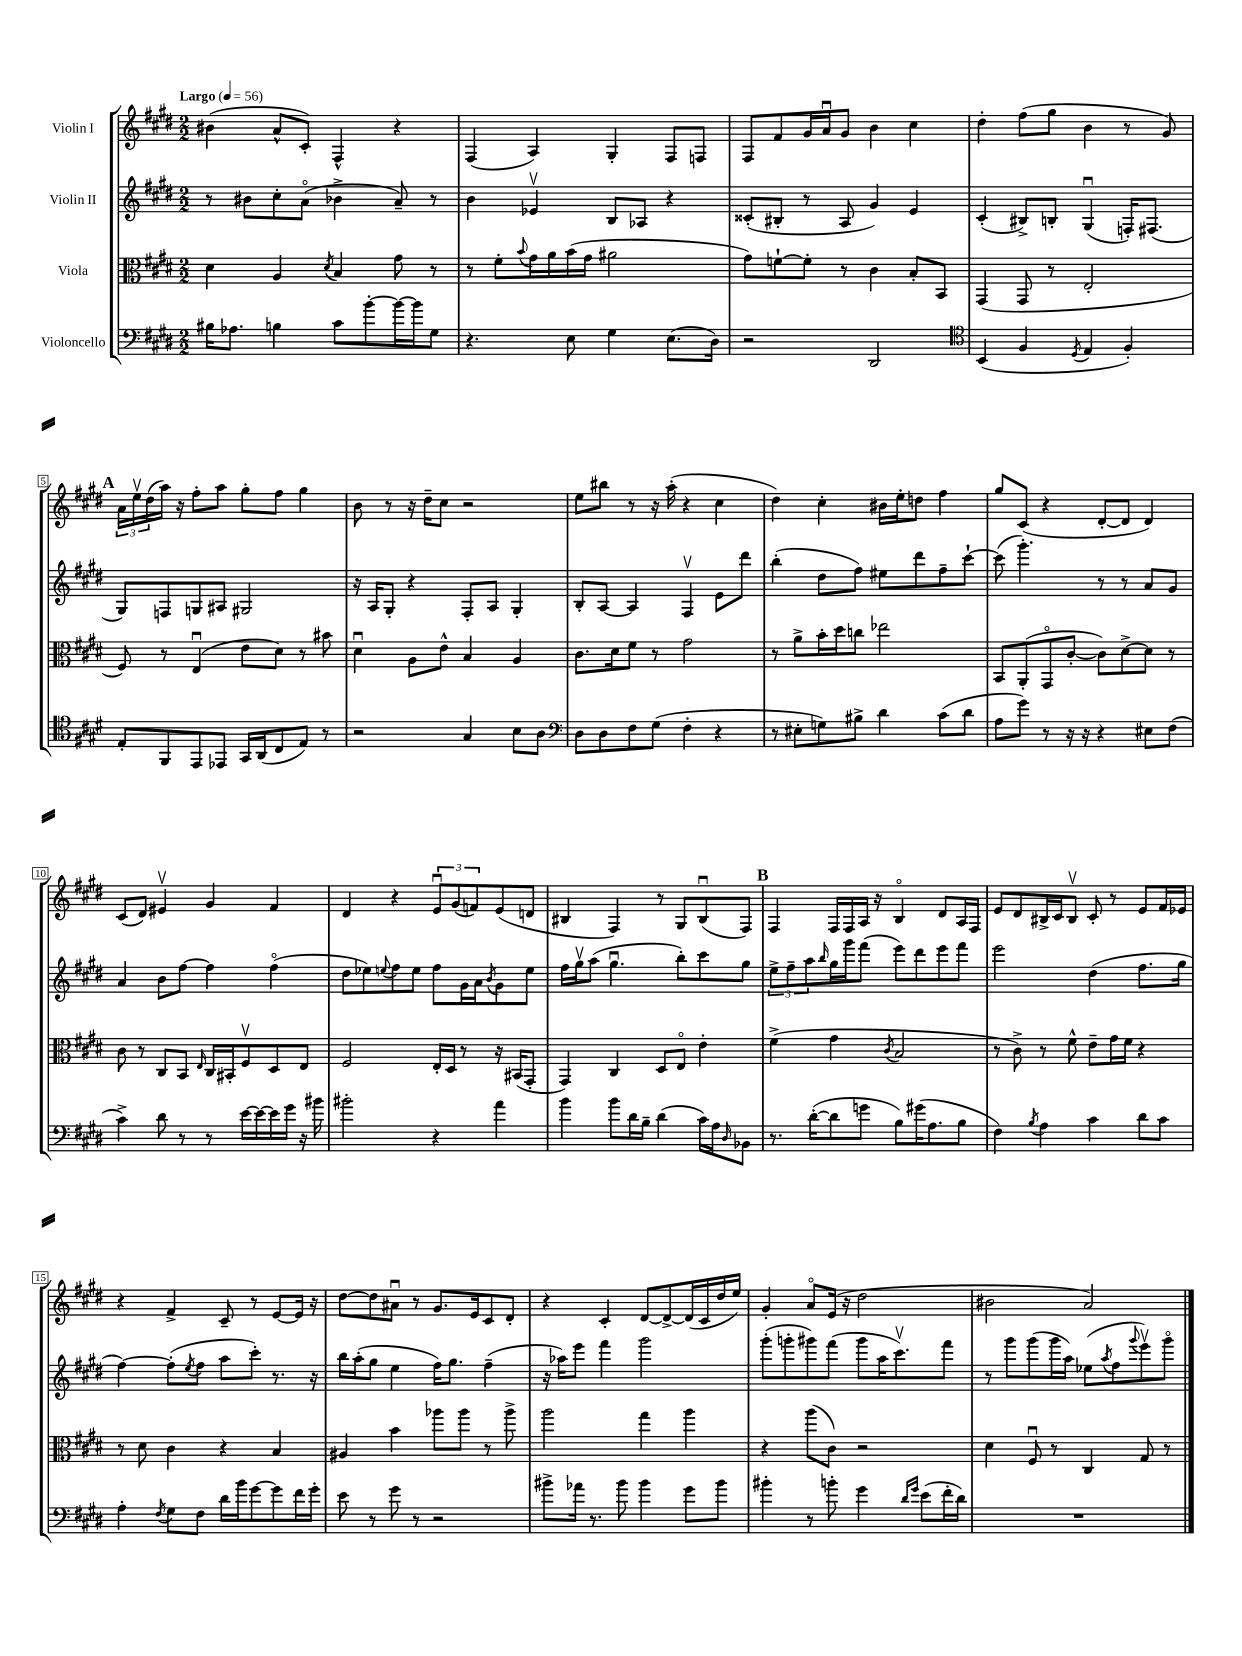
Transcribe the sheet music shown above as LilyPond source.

<<
\new StaffGroup <<
\new Staff = "s0" \with { instrumentName = "Violin I" } {
    \clef treble \key e \major \numericTimeSignature \time 2/2 \tempo "Largo" 4 = 56
    bis'4( a'8-^ cis'8-.) fis4-^ r4 |
    fis4( a4) gis4-. fis8 f8 |
    fis8 fis'8 gis'16 a'16\downbow gis'8 b'4 cis''4 |
    dis''4-. fis''8( gis''8 b'4 r8 gis'8) |
    \mark \markup { \bold "A" } \tuplet 3/2 { a'16 e''16\upbow dis''16( } a''16) r16 fis''8-. a''8 gis''8-. fis''8 gis''4 |
    b'8 r8 r16 dis''16-- cis''8 r2 |
    e''8 bis''8 r8 r16 a''16-.( r4 cis''4 |
    dis''4) cis''4-. bis'16 e''16-. d''8 fis''4 |
    gis''8 cis'8( r4 dis'8~-. dis'8 dis'4) |
    cis'8( dis'8) eis'4\upbow gis'4 fis'4 |
    dis'4 r4 \tuplet 3/2 { e'8\downbow gis'8( f'8) } e'8( d'8 |
    bis4 fis4) r8 gis8 bis8\downbow( fis8) |
    \mark \markup { \bold "B" } fis4 fis16 fis16 a16 r16 b4\flageolet dis'8 a16 fis16 |
    e'8 dis'8 bis16-> cis'16 bis8\upbow cis'8-. r8 e'8 fis'16 ees'16 |
    r4 fis'4-> cis'8-- r8 e'8~ e'16 r16 |
    dis''8~ dis''8 ais'8\downbow r8 gis'8. e'16 cis'8 dis'8-. |
    r4 cis'4-. dis'8~ dis'8~-> dis'16( cis'16 dis''16 e''16) |
    gis'4-. a'8\flageolet e'16( r16 dis''2 |
    bis'2 a'2) \bar "|." |
}
\new Staff = "s1" \with { instrumentName = "Violin II" } {
    \clef treble \key e \major \numericTimeSignature \time 2/2
    r8 bis'8 cis''8-. a'8\flageolet( bes'4-> a'8--) r8 |
    b'4 ees'4\upbow b8 aes8 r4 |
    cisis'8-.( bis8-. r8 a8 gis'4) e'4 |
    cis'4-.( bis8->) b8-. gis4\downbow( f16-.) fis8.( |
    \mark \markup { \bold "A" } gis8) f8 g8 ais8 gis2 |
    r16 a16 gis8-. r4 fis8-. a8 gis4-. |
    b8-. a8~ a4 fis4\upbow e'8 dis'''8 |
    b''4-.( dis''8 fis''8) eis''8 dis'''8 fis''8-- cis'''8~-! |
    cis'''8( gis'''4.-.) r8 r8 a'8 gis'8 |
    a'4 b'8 fis''8~ fis''4 fis''4\flageolet( |
    dis''8 ees''8) \appoggiatura { e''8 } fis''8 e''8 fis''8 gis'16 a'16 \acciaccatura { b'8 } gis'8 e''8 |
    fis''16 gis''16\upbow a''8( gis''4.\downbow b''8-.) cis'''8 gis''8 |
    \mark \markup { \bold "B" } \tuplet 3/2 { e''8-> fis''8-- a''8 } \grace { b''16 } gis''16 gis'''16 fis'''8( e'''8) dis'''8 e'''8 fis'''8 |
    e'''2 dis''4( fis''8. gis''16 |
    fis''4~) fis''8-.( \acciaccatura { e''8 } fis''8 a''8 cis'''8-.) r8. r16 |
    b''16 a''16-.( gis''8 e''4 fis''16) gis''8. fis''4--( |
    r16 aes''16) e'''8 fis'''4 gis'''2 |
    gis'''8-.( g'''8-. gis'''8) fis'''8( gis'''8 a''16 cis'''8.\upbow) fis'''8 |
    r8 gis'''8 gis'''8( gis'''16 a''16) ees''8( \acciaccatura { a''8 } fis''8 \appoggiatura { gis'''8 } e'''8\upbow) gis'''8\flageolet \bar "|." |
}
\new Staff = "s2" \with { instrumentName = "Viola" } {
    \clef alto \key e \major \numericTimeSignature \time 2/2
    dis'4 a4 \acciaccatura { dis'8 } b4 gis'8 r8 |
    r8 fis'8-. \appoggiatura { b'8 } gis'16 a'16 b'16( gis'16 ais'2 |
    gis'8) f'8~-! f'8-. r8 cis'4 b8-. b,8 |
    gis,4( gis,8 r8 e2-. |
    \mark \markup { \bold "A" } fis8) r8 e4\downbow( e'8 dis'8) r8 bis'8 |
    dis'4\downbow a8 e'8-^ b4 a4 |
    cis'8. dis'16 fis'8 r8 gis'2 |
    r8 a'8-> b'16-. dis''16 c''8 ees''2 |
    b,8 a,8-.( gis,8\flageolet cis'8~-. cis'8) dis'8~-> dis'8 r8 |
    cis'8 r8 cis8 b,8 \grace { e16 } cis16 bis,16-. fis8\upbow dis8 e8 |
    fis2 e16-. dis16 r8 r16 bis,16( gis,8-. |
    gis,4) cis4 dis8 e8\flageolet e'4-. |
    \mark \markup { \bold "B" } fis'4->( gis'4 \acciaccatura { cis'8 } b2 |
    r8 cis'8->) r8 fis'8-^ e'8-- gis'16 fis'16 r4 |
    r8 dis'8 cis'4 r4 b4 |
    ais4 b'4 aes''8 aes''8 r8 aes''8-> |
    a''2 gis''4 a''4 |
    r4 a''8( cis'8) r2 |
    dis'4 fis8\downbow r8 cis4 gis8 r8 \bar "|." |
}
\new Staff = "s3" \with { instrumentName = "Violoncello" } {
    \clef bass \key e \major \numericTimeSignature \time 2/2
    bis16 aes8. b4 cis'8 b'8~-. b'16~ b'16 gis8 |
    r4. e8 gis4 e8.( dis16) |
    r2 dis,2 |
    \clef tenor b,4( fis4 \acciaccatura { dis8 } e4 fis4-.) |
    \mark \markup { \bold "A" } e8-. fis,8 e,8 ees,8 gis,16 a,16( cis8 e8) r8 |
    r2 gis4 b8 a8 |
    \clef bass dis8 dis8 fis8 gis8( fis4-. r4 |
    r8 eis8-. g8) bis8-> dis'4 cis'8( dis'8 |
    a8 gis'8) r8 r16 r16 r4 eis8 fis8( |
    cis'4->) dis'8 r8 r8 e'16~ e'16~ e'16 gis'16 r16 bis'16 |
    bis'2-. r4 a'4 |
    b'4 b'8 dis'16 b16-- dis'4( cis'16) a16 \grace { dis16 } bes,8 |
    \mark \markup { \bold "B" } r8. dis'16~-.( dis'8 g'8 b8) gis'16( a8. b8 |
    fis4) \acciaccatura { b8 } a4 cis'4 dis'8 cis'8 |
    a4-. \acciaccatura { fis8 } gis8 fis8 dis'16 b'16 gis'8~ gis'8 fis'16 gis'16-. |
    e'8 r8 gis'8 r8 r2 |
    bis'8-> aes'16 r8. bis'8 bis'4 gis'8 bis'8 |
    bis'4-. r8 b'8-. gis'4 \grace { dis'16 gis'16 } e'8( fis'16-. dis'16) |
    R1 \bar "|." |
}
>>
>>
\layout { \context { \Score \override BarNumber.stencil = #(make-stencil-boxer 0.1 0.3 ly:text-interface::print) } }
